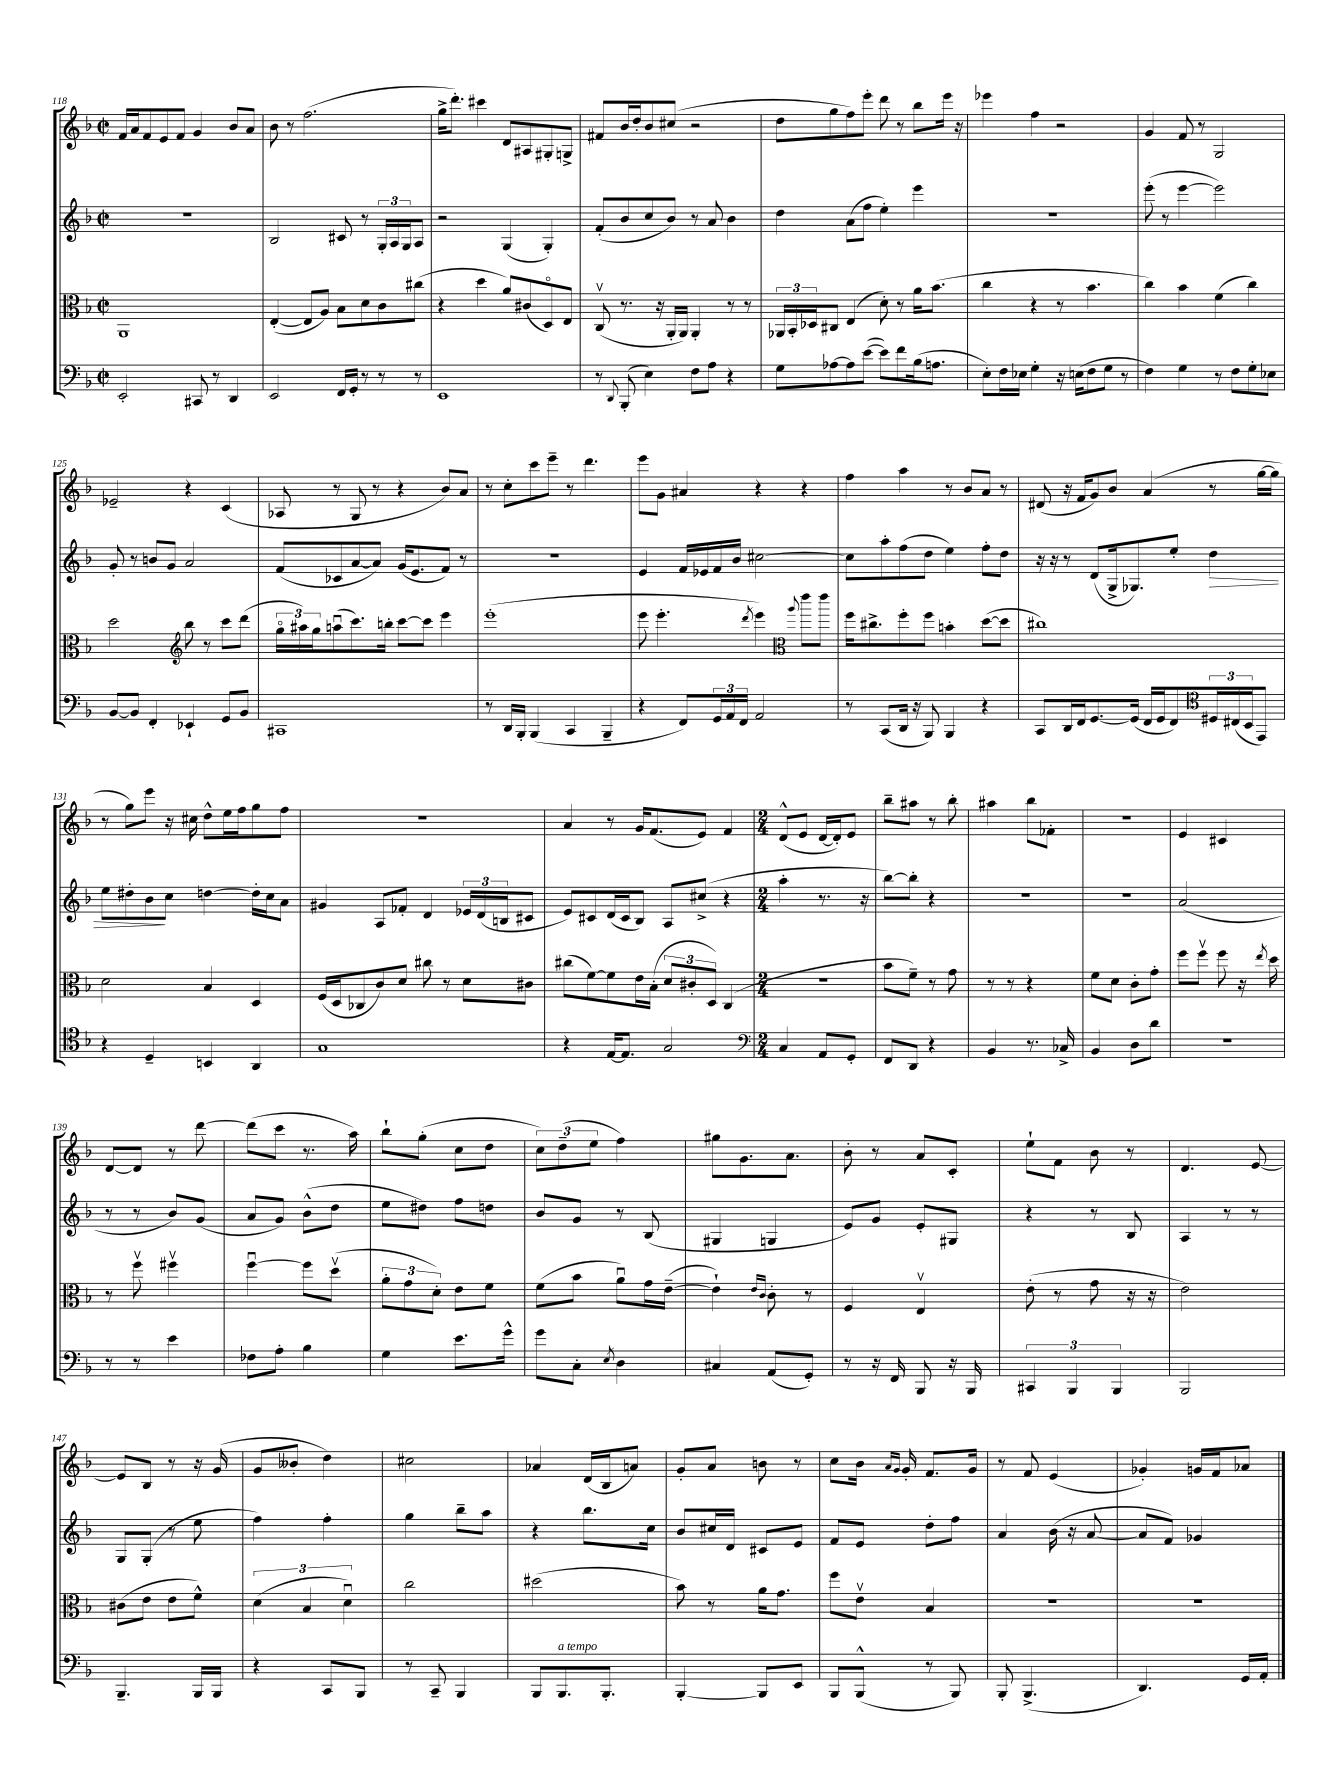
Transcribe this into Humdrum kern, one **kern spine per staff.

**kern	**kern	**kern	**dynam	**kern
*part4	*part3	*part2	*part2	*part1
*staff4	*staff3	*staff2	*staff2	*staff1
*clefF4	*clefC3	*clefG2	*	*clefG2
*k[b-]	*k[b-]	*k[b-]	*	*k[b-]
*M2/2	*M2/2	*M2/2	*	*M2/2
*met(c|)	*met(c|)	*met(c|)	*	*met(c|)
=118	=118	=118	=118	=118
2EE'/	1AA	1r	.	16f/LL
.	.	.	.	16a/J
.	.	.	.	8f/
.	.	.	.	8e/
.	.	.	.	8f/J
8CC#X/	.	.	.	4g/
8r	.	.	.	.
4DD/	.	.	.	8b-/L
.	.	.	.	8a/J
=119	=119	=119	=119	=119
2EE/	([4E'/	2B-/	.	8b-\
.	.	.	.	8r
.	8E/L]	.	.	(2.ff\
.	8A/J)	.	.	.
16FF/LL	8B-\L	8c#X/	.	.
16GG'/JJ	.	.	.	.
8r	8d\	8r	.	.
8r	8c\	24G'/LL	.	.
.	.	24A/	.	.
.	.	24G/J	.	.
8r	(8cc#X\J	8A/J	.	.
=120	=120	=120	=120	=120
1EE	4r	2r	.	16gg^\KL
.	.	.	.	8.ddd'\J)
.	4dd\	.	.	4ccc#X\
.	8a/L)	(4G/	.	8d/L
.	(8c#X/	.	.	8A#X/
.	8D/)	4G'/)	.	8G#X'/
.	8E/J	.	.	8Gn^/J
=121	=121	=121	=121	=121
8r	(8Cv/	(8f'/L	.	8f#X/L
8qqDD/	.	.	.	.
(8BBB-'/	8.r	8b-/	.	16b-/L
.	.	.	.	16dd'/J
4E\)	.	8cc/	.	8b-/
.	16r	.	.	.
.	16AA'/LL	8b-/J)	.	(8cc#X/J
.	16AA/JJ)	.	.	.
8F\L	4AA'/	8r	.	2r
8A\J	.	8a/	.	.
4r	8r	4b-\	.	.
.	8r	.	.	.
=122	=122	=122	=122	=122
8G\L	24AA-X/LL	4dd\	.	8dd\L
.	24BB-'/	.	.	.
.	24D-X/J	.	.	.
[8A-X\	8C#X/J	.	.	8gg\
8A-\]	(4E/	(8a\L	.	8ff\)
([8e\J	.	8ff\J	.	8eee'\J
8e\L])	8d'\)	4ee'\)	.	8ddd\
8f\	8r	.	.	8r
(16B-\k	16a\KL	4eee\	.	8bb-\L
8.An\J	(8.b-\J	.	.	.
.	.	.	.	16eee\Jk
.	.	.	.	16r
=123	=123	=123	=123	=123
8E'\L)	4cc\	1r	.	4eee-X\
16F\L	.	.	.	.
16E-X\JJ	.	.	.	.
4G'\	4r	.	.	4ff\
16r	8r	.	.	2r
(16En\KL	.	.	.	.
8F\	4.b-\	.	.	.
8G\J	.	.	.	.
8r	.	.	.	.
=124	=124	=124	=124	=124
4F\)	4cc\)	(8eee'\	.	4g/
.	.	8r	.	.
4G\	4b-\	[4eee\	.	8f/
.	.	.	.	8r
8r	(4f\	2eee\])	.	2G/
8F\L	.	.	.	.
8G'\	4cc\)	.	.	.
8E-X\J	.	.	.	.
!!LO:LB:g=z
=125	=125	=125	=125	=125
[8BB-/L	2dd\	8g'/	.	2e-X~/
8BB-/J]	.	8r	.	.
4FF'/	.	8bn/L	.	.
.	.	8g/J	.	.
*	*clefG2	*	*	*
4EE-X`/	8bb-\	2a/	.	4r
.	8r	.	.	.
8GG/L	8ccc\L	.	.	(4c/
8BB-/J	(8ddd\J	.	.	.
=126	=126	=126	=126	=126
1CC#X	24gg\LL	(8f/L	.	8A-X/
.	24aa#X\)	.	.	.
.	24gg\J	.	.	.
.	(8aanu\	8c-X/	.	8r
.	8.ccc\)	[8a/	.	8G/
.	.	8a/J])	.	8r
.	16bbn'\Jk	.	.	.
.	[8ccc\L	(16g/KL	.	4r
.	.	8.e/	.	.
.	8ccc\J]	.	.	.
.	4eee\	8f/J)	.	8b-/L)
.	.	8r	.	8a/J
=127	=127	=127	=127	=127
8r	(1eee'	1r	.	8r
16DD/LL	.	.	.	8cc'\L
16BBB-'/JJ	.	.	.	.
(4BBB-/	.	.	.	8ccc\
.	.	.	.	8eee~\J
4CC/	.	.	.	8r
.	.	.	.	4.ddd\
4BBB-~/	.	.	.	.
=128	=128	=128	=128	=128
4r	8eee\	4e/	.	8eee\L
.	4.eee'\	.	.	8g\J
8FF/L)	.	16f/LL	.	4a#X/
.	.	16e-X/	.	.
24GG/L	.	16f/	.	.
24AA/	.	.	.	.
.	.	16b-/JJ	.	.
24FF/JJ	.	.	.	.
.	8qddd/	.	.	.
2AA/	4eee\)	[2cc#X\	.	4r
.	8qqggg/	.	.	.
.	8eee\L	.	.	4r
.	8eee\J	.	.	.
=129	=129	=129	=129	=129
*	*clefC3	*	*	*
8r	16ff\KL	8cc#\L]	.	4ff\
.	8.cc#X^\	.	.	.
(8CC/L	.	8aa'\	.	.
16DD/Jk	8ff'\	(8ff\	.	4aa\
16r	.	.	.	.
8BBB-/)	8ff\J	8dd\J	.	.
4BBB-/	4bn'\	4ee\)	.	8r
.	.	.	.	8b-/L
4r	([8dd\L	8ff'\L	.	8a/J
.	8dd\J]	8dd\J	.	8r
=130	=130	=130	=130	=130
8CC/L	1cc#X)	16r	.	(8d#X/
.	.	16r	.	.
16DD/L	.	8r	.	16r
16FF/J	.	.	.	16f/KL
[8.GG/	.	(8d/L	.	8g/)
.	.	16G^/k	.	8b-/J
(16GG/Jk]	.	8.G-X/)	.	.
16FF/LL	.	.	.	(4a/
16GG/J	.	.	.	.
8FF/)	.	8ee'/J	.	.
!	!	!	!LO:HP:b	!
24D#X/L	.	4dd\	>	8r
(24C#X/	.	.	.	.
24BB-/J	.	.	.	.
8EE/J)	.	.	.	[16gg\LL
.	.	.	.	16gg\JJ]
!!LO:LB:g=z
=131	=131	=131	=131	=131
*clefC4	*	*	*	*
4r	2d\	8ee\L	.	8r
.	.	8dd#X'\	.	8gg\L)
4D~/	.	8b-\	.	8eee\J
.	.	8cc\J	]	16r
.	.	.	.	16cc#X\
4BBn/	4B-/	[4ddn\	.	8dd^^\L
.	.	.	.	16ee\L
.	.	.	.	16ff\J
4AA/	4D/	16dd'\LL]	.	8gg\
.	.	16cc\J	.	.
.	.	8a\J	.	8ff\J
=132	=132	=132	=132	=132
1G	(16F/LL	4g#X/	.	1r
.	16D/J	.	.	.
.	8C-X/	.	.	.
.	8c/)	8A/L	.	.
.	8d/J	8f-X'/J	.	.
.	8cc#X\	4d/	.	.
.	8r	.	.	.
.	8d\L	24e-X/LL	.	.
.	.	(24d/	.	.
.	.	24Bn/J	.	.
.	8c#X\J	8c#X/J	.	.
=133	=133	=133	=133	=133
4r	(8cc#X\L	8e/L)	.	4a/
.	[8f\)	8c#X/	.	.
[16E/KL	8f\]	(16d/L	.	8r
8.E/J]	.	16c#/J	.	.
.	16e\L	8B-/J)	.	16g/KL
.	(16B-'\JJ	.	.	(8.f/
2G/	12d/L	8A/L	.	.
.	12c#X'/	.	.	.
.	.	(8cc#X^/J	.	8e/J)
.	12D/J)	.	.	.
.	(4C/	4r	.	4f/
=134	=134	=134	=134	=134
*clefF4	*	*	*	*
*M2/4	*M2/4	*M2/4	*	*M2/4
4C/	2r	4aa'\	.	(8d^^/L
.	.	.	.	8e/J
8AA/L	.	8.r	.	[16d/LL
.	.	.	.	16d'/J])
8GG'/J	.	.	.	8e/J
.	.	16r	.	.
=135	=135	=135	=135	=135
8FF/L	8b-\L	[8bb-\L)	.	8bb-~\L
8DD/J	8f~\J)	8bb-'\J]	.	8aa#X\J
4r	8r	4r	.	8r
.	8g\	.	.	8bb-'\
=136	=136	=136	=136	=136
4BB-/	8r	2r	.	4aa#X\
.	8r	.	.	.
8.r	4r	.	.	8bb-\L
.	.	.	.	8f-X'\J
16C-X^/	.	.	.	.
=137	=137	=137	=137	=137
4BB-/	8f\L	2r	.	2r
.	8d\J	.	.	.
8D\L	8c'\L	.	.	.
8d\J	8g'\J	.	.	.
=138	=138	=138	=138	=138
2r	8ff\L	(2a/	.	4e/
.	8ffv\J	.	.	.
.	8ff\	.	.	4c#X/
.	16r	.	.	.
.	8qee/	.	.	.
.	16dd\	.	.	.
!!LO:LB:g=z
=139	=139	=139	=139	=139
8r	8r	8r	.	[8d/L
8r	8ffv\	8r	.	8d/J]
4e\	4ff#Xv\	8b-/L)	.	8r
.	.	(8g/J	.	[8ddd\
=140	=140	=140	=140	=140
8F-X\L	[4ffu\	8a/L	.	(8ddd\L]
8A'\J	.	8g/J)	.	8ccc\J
4B-\	8ff\L]	(8b-^^\L	.	8.r
.	(8ddv\J	8dd\J	.	.
.	.	.	.	16aa\)
=141	=141	=141	=141	=141
4G\	12a'\L	8ee\L	.	8bb-`\L
.	12g\	.	.	.
.	.	8dd#X\J)	.	(8gg'\J
.	12d'\J)	.	.	.
8.e\L	8e\L	8ff\L	.	8cc\L
.	8f\J	8ddn\J	.	8dd\J
16g^^\Jk	.	.	.	.
=142	=142	=142	=142	=142
8g\L	(8f\L	8b-/L	.	12cc\L)
.	.	.	.	(12dd~\
8C'\J	8b-\J	8g/J	.	.
.	.	.	.	12ee\J
8qE/	.	.	.	.
4D\	8au\L)	8r	.	4ff\)
.	16g\L	(8B-/	.	.
.	([16e~\JJ	.	.	.
=143	=143	=143	=143	=143
4C#X/	4e`\])	4G#X/	.	8gg#X\L
.	.	.	.	8.g\
.	16qqe/LL	.	.	.
.	16qqc/JJ	.	.	.
(8AA/L	8c'\	4Gn/	.	.
.	.	.	.	8.a\J
8GG'/J)	8r	.	.	.
=144	=144	=144	=144	=144
8r	4F/	8e/L)	.	8b-'\
16r	.	8g/J	.	8r
16FF/	.	.	.	.
8BBB-/	4Ev/	8e'/L	.	8a/L
16r	.	8G#X/J	.	8c'/J
16BBB-/	.	.	.	.
=145	=145	=145	=145	=145
6CC#X/	(8e'\	4r	.	8ee`\L
.	8r	.	.	8f\J
6BBB-/	.	.	.	.
.	8g\	8r	.	8b-\
6BBB-/	.	.	.	.
.	16r	8B-/	.	8r
.	16r	.	.	.
=146	=146	=146	=146	=146
2BBB-/	2e\)	4A/	.	4.d/
.	.	8r	.	.
.	.	8r	.	[8e/
!!LO:LB:g=z
=147	=147	=147	=147	=147
4.BBB-~/	(8c#X\L	8G/L	.	8e/L]
.	8e\J	(8G'/J	.	8B-/J
.	8e\L	8r	.	8r
16BBB-/LL	8f^^\J)	8ee\	.	16r
16BBB-/JJ	.	.	.	(16g/
=148	=148	=148	=148	=148
4r	(6d\	4ff\)	.	8g/L
.	.	.	.	8b--X'/J
.	6B-/	.	.	.
8CC/L	.	4ff'\	.	4dd\)
.	6du\)	.	.	.
8BBB-/J	.	.	.	.
=149	=149	=149	=149	=149
8r	2cc\	4gg\	.	2cc#X\
8CC~/	.	.	.	.
4BBB-/	.	8bb-~\L	.	.
.	.	8aa\J	.	.
=150	=150	=150	=150	=150
8BBB-/L	(2dd#X\	4r	.	4a-X/
!LO:TX:a:i:t=a tempo	!	!	!	!
8.BBB-/	.	.	.	.
.	.	8.bb-\L	.	(16d/LL
8.BBB-'/J	.	.	.	16B-/J
.	.	.	.	8an/J)
.	.	16cc\Jk	.	.
=151	=151	=151	=151	=151
[4BBB-'/	8b-\)	8b-/L	.	8g'/L
.	8r	16cc#X/L	.	8a/J
.	.	16d/JJ	.	.
8BBB-/L]	16a\KL	8c#X/L	.	8bn\
.	8.g\J	.	.	.
8EE/J	.	8e/J	.	8r
=152	=152	=152	=152	=152
8BBB-/L	8ff\L	8f/L	.	8cc\L
(8BBB-^^/J	8ev\J	8e/J	.	16b-\Jk
.	.	.	.	16qqa/LL
.	.	.	.	16qqg/JJ
.	.	.	.	16g'/
8r	4B-/	8dd'\L	.	8.f/L
8BBB-/)	.	8ff\J	.	.
.	.	.	.	16g/Jk
=153	=153	=153	=153	=153
8BBB-'/	2r	4a/	.	8r
(4.BBB-^/	.	.	.	8f/
.	.	(16b-\	.	(4e/
.	.	16r	.	.
.	.	[8a/	.	.
=154	=154	=154	=154	=154
4.DD/)	2r	8a/L]	.	4g-X'/)
.	.	8f/J)	.	.
.	.	4g-X/	.	16gn/LL
.	.	.	.	16f/J
16GG/LL	.	.	.	8a-X/J
16AA'/JJ	.	.	.	.
==	==	==	==	==
*-	*-	*-	*-	*-
